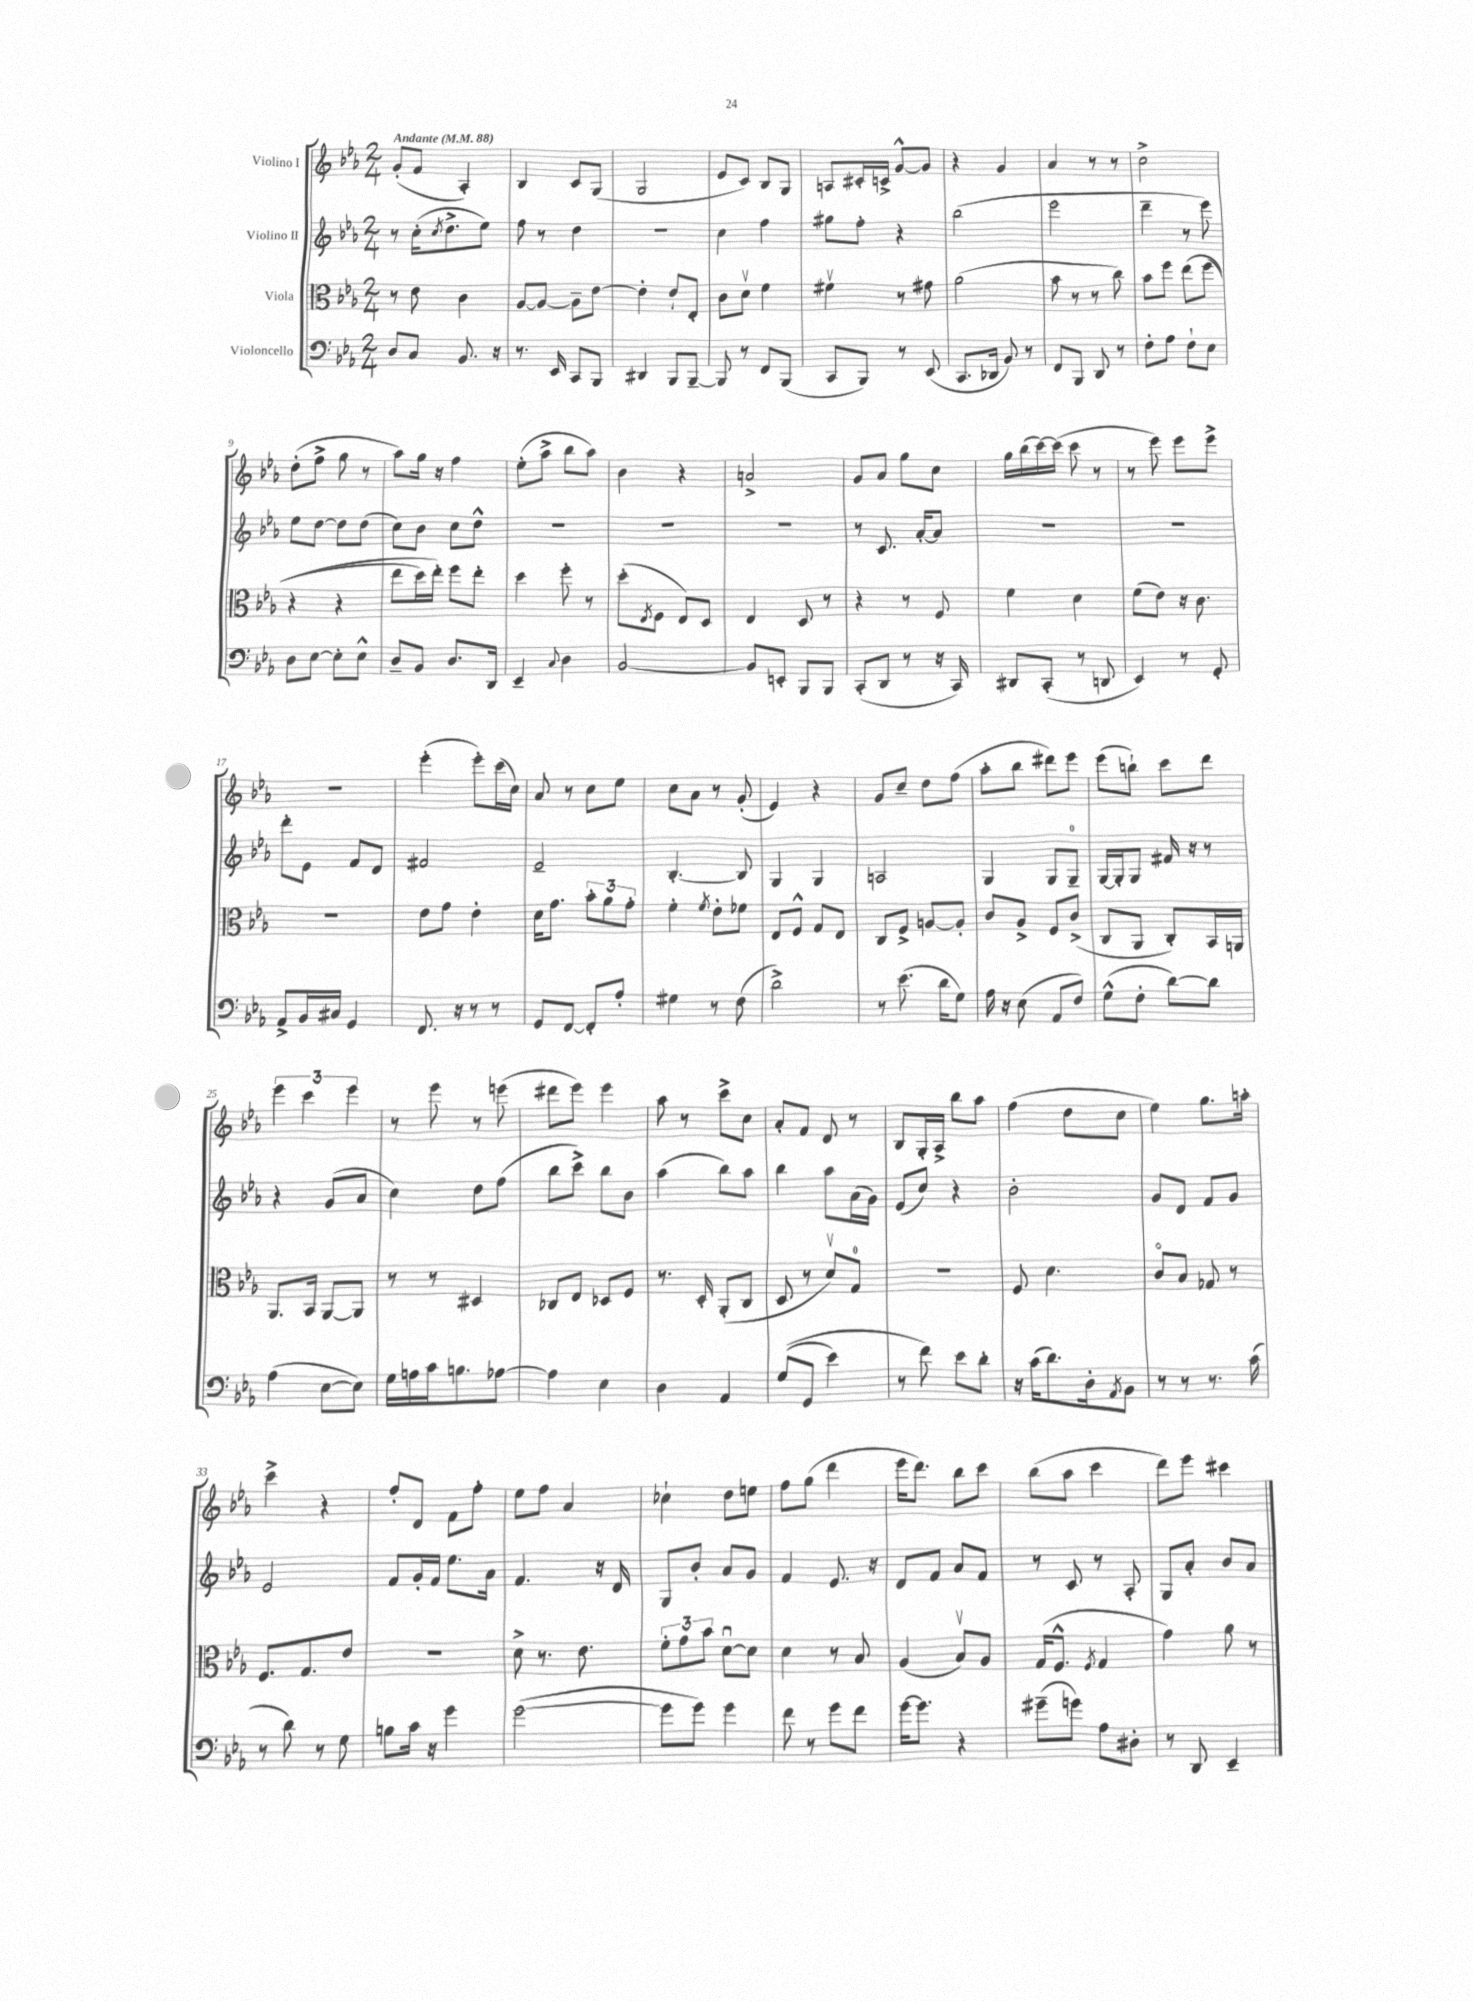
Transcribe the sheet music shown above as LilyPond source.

<<
\new StaffGroup <<
\new Staff = "s0" \with { instrumentName = "Violino I" } {
    \clef treble \key ees \major \numericTimeSignature \time 2/4 \tempo "Andante" 4 = 88
    g'8-.( f'8 aes4-.) |
    bes4 c'8 g8( |
    g2 |
    ees'8 c'8) bes8 g8 |
    a8 cis'16-. c'16-> g'8~-^ g'8 |
    r4 g'4 |
    aes'4 r8 r8 |
    c''2-> |
    d''8-.( f''8-> g''8 r8 |
    aes''8) g''16 r16 f''4 |
    ees''8-.( aes''8-> bes''8 aes''8) |
    bes'4 r4 |
    a'2-> |
    g'8 aes'8 g''8 c''8 |
    g''16 bes''16( c'''16~) c'''16( c'''8 r8 |
    r8 ees'''8) ees'''8 ees'''8-> |
    R2 |
    ees'''4-.( ees'''8-.) c'''16( c''16) |
    aes'8 r8 c''8 ees''8 |
    c''8 aes'8 r8 g'8-.( |
    ees'4) r4 |
    g'8 c''8-- d''8 f''8( |
    aes''8-. bes''8 dis'''8) ees'''8 |
    ees'''8( b''8-!) c'''8 d'''8 |
    \tuplet 3/2 { ees'''4 c'''4 ees'''4 } |
    r8 ees'''8 r8 e'''8( |
    dis'''8 ees'''8) ees'''4 |
    aes''8 r8 c'''8-> c''8 |
    aes'8-. f'8 d'8 r8 |
    bes8 g16-. aes16-> bes''8 aes''8 |
    f''4( d''8 c''8 |
    ees''4) g''8. a''16-. |
    c'''4-> r4 |
    f''8-. d'8 f'8 f''8-. |
    ees''8 f''8 aes'4 |
    ces''4-! d''8 e''8 |
    f''8 g''8( d'''4 |
    ees'''16 d'''8.) bes''8 c'''8 |
    bes''8( aes''8 c'''4 |
    d'''8) ees'''8 cis'''4 \bar "|." |
}
\new Staff = "s1" \with { instrumentName = "Violino II" } {
    \clef treble \key ees \major \numericTimeSignature \time 2/4
    r8 c''16-.( \acciaccatura { c''8 } d''8.-> ees''8) |
    f''8 r8 d''4 |
    R2 |
    c''4 f''4 |
    gis''8 f''8-. r4 |
    bes''2( |
    ees'''2 |
    d'''4-- r8 ees'''8) |
    ees''8 d''8~ d''8 d''8( |
    c''8) bes'8 c''8 d''8-^ |
    R2 |
    R2 |
    R2 |
    r8 c'8. aes'16~-. aes'8 |
    R2 |
    R2 |
    d'''8-. ees'8 f'8 d'8 |
    fis'2 |
    ees'2-- |
    bes4.~-. bes8 |
    g4 g4 |
    a2 |
    g4 g8 g8-0-- |
    g16~ g16-. g8 fis'16 r16 r8 |
    r4 g'8( aes'8 |
    c''4) d''8 f''8( |
    bes''8 c'''8->) bes''8 bes'8 |
    aes''4( bes''8) aes''8 |
    bes''4 aes''8 aes'16( g'16) |
    ees'8( c''8) r4 |
    bes'2-. |
    g'8 d'8 f'8 g'8 |
    ees'2 |
    f'8 g'16-. f'16 ees''8. aes'16 |
    f'4. r16 d'16 |
    g8 bes'8-. aes'8 g'8 |
    f'4 ees'8. r16 |
    d'8 f'8 aes'8 f'8 |
    r8 c'8 r8 aes8-. |
    g8 aes'8-. bes'8 aes'8 \bar "|." |
}
\new Staff = "s2" \with { instrumentName = "Viola" } {
    \clef alto \key ees \major \numericTimeSignature \time 2/4
    r8 ees'8 c'4 |
    aes8~ aes8~ aes8-- ees'8~ |
    ees'4-. ees'8-! ees8-. |
    c'8 d'8\upbow f'4 |
    fis'4\upbow r8 gis'8 |
    aes'2( |
    bes'8 r8 r8 c''8) |
    bes'8 f''8 ees''8\( f''8( |
    r4 r4 |
    ees''8 d''16) ees''16-.\) f''8 ees''8-. |
    d''4 f''8-. r8 |
    d''8-.( \acciaccatura { ees8 } f8 ees8) d8 |
    ees4 d8 r8 |
    r4 r8 f8 |
    f'4 d'4 |
    f'8( ees'8) r16 c'8. |
    R2 |
    ees'8 g'8 ees'4-. |
    d'16 g'8. \tuplet 3/2 { bes'8-. aes'8 g'8-. } |
    f'4-. \acciaccatura { f'8 } ees'8-. fes'8 |
    ees8 f8-^ g8 ees8 |
    c8 f8-> a8~ a8-. |
    c'8 aes8-> f8 c'8->( |
    c8 aes,8 c8-.) bes,16 a,16 |
    aes,8. bes,16 aes,8~ aes,8 |
    r8 r8 dis4 |
    ces8 ees8 des8 f8 |
    r8. d16-. aes,8-.( c8 |
    d8 r8 d'8\upbow) g8-0 |
    R2 |
    f8 d'4. |
    c'8\flageolet bes8 ges8 r8 |
    f8. g8. ees'8 |
    R2 |
    d'8-> r8. ees'8. |
    \tuplet 3/2 { f'8-. g'8 bes'8 } d'8~\downbow d'8 |
    d'4 r8 bes8 |
    aes4( bes8\upbow) aes8 |
    g16( f8.-^ \acciaccatura { f8 } g4 |
    g'4) aes'8 r8 \bar "|." |
}
\new Staff = "s3" \with { instrumentName = "Violoncello" } {
    \clef bass \key ees \major \numericTimeSignature \time 2/4
    d8 c8 bes,8. r16 |
    r8. ees,16 c,8 bes,,8 |
    dis,4 bes,,8 bes,,8~-- |
    bes,,8 r8 f,8 bes,,8( |
    c,8 bes,,8) r8 ees,8( |
    c,8. des,16 bes,8) r8 |
    f,8 bes,,8 d,8 r8 |
    f8-. aes8 f8-! ees8 |
    d8 ees8~ ees8-. ees8-^ |
    d8-- bes,8 d8. d,16 |
    ees,4-- \appoggiatura { c8 } d4 |
    bes,2~ |
    bes,8 e,8-. bes,,8 bes,,8 |
    c,8-.( d,8 r8 r16 c,16) |
    dis,8 c,8-.( r8 d,8 |
    ees,4) r8 g,8-. |
    aes,8-> bes,16 cis16 g,4 |
    f,8. r16 r8 r8 |
    g,8 f,8~ f,8-. aes8-. |
    gis4 r8 f8( |
    d'2->) |
    r8 ees'8.( d'16 g8) |
    aes16 r16 ees8( aes,8 f8) |
    g8-^( f8-. d'8~) d'8 |
    aes4( ees8~ ees8) |
    g16 a16 c'16 b8. aes8~ |
    aes4 ees4 |
    d4 aes,4 |
    g8(\( g,8 ees'4) |
    r8 f'8\) ees'8 d'8-. |
    r16 c'16( d'8.) d16-. \acciaccatura { aes,8 } bes,8 |
    r8 r8 r8. c'16( |
    r8 d'8) r8 g8 |
    b8 c'16 r16 g'4 |
    g'2~( |
    g'8 g'8) g'4 |
    f'8 r8 g'8 f'8 |
    g'16~ g'8. r4 |
    gis'8--( g'8) aes8 dis8-. |
    r8 d,8 ees,4-- \bar "|." |
}
>>
>>
